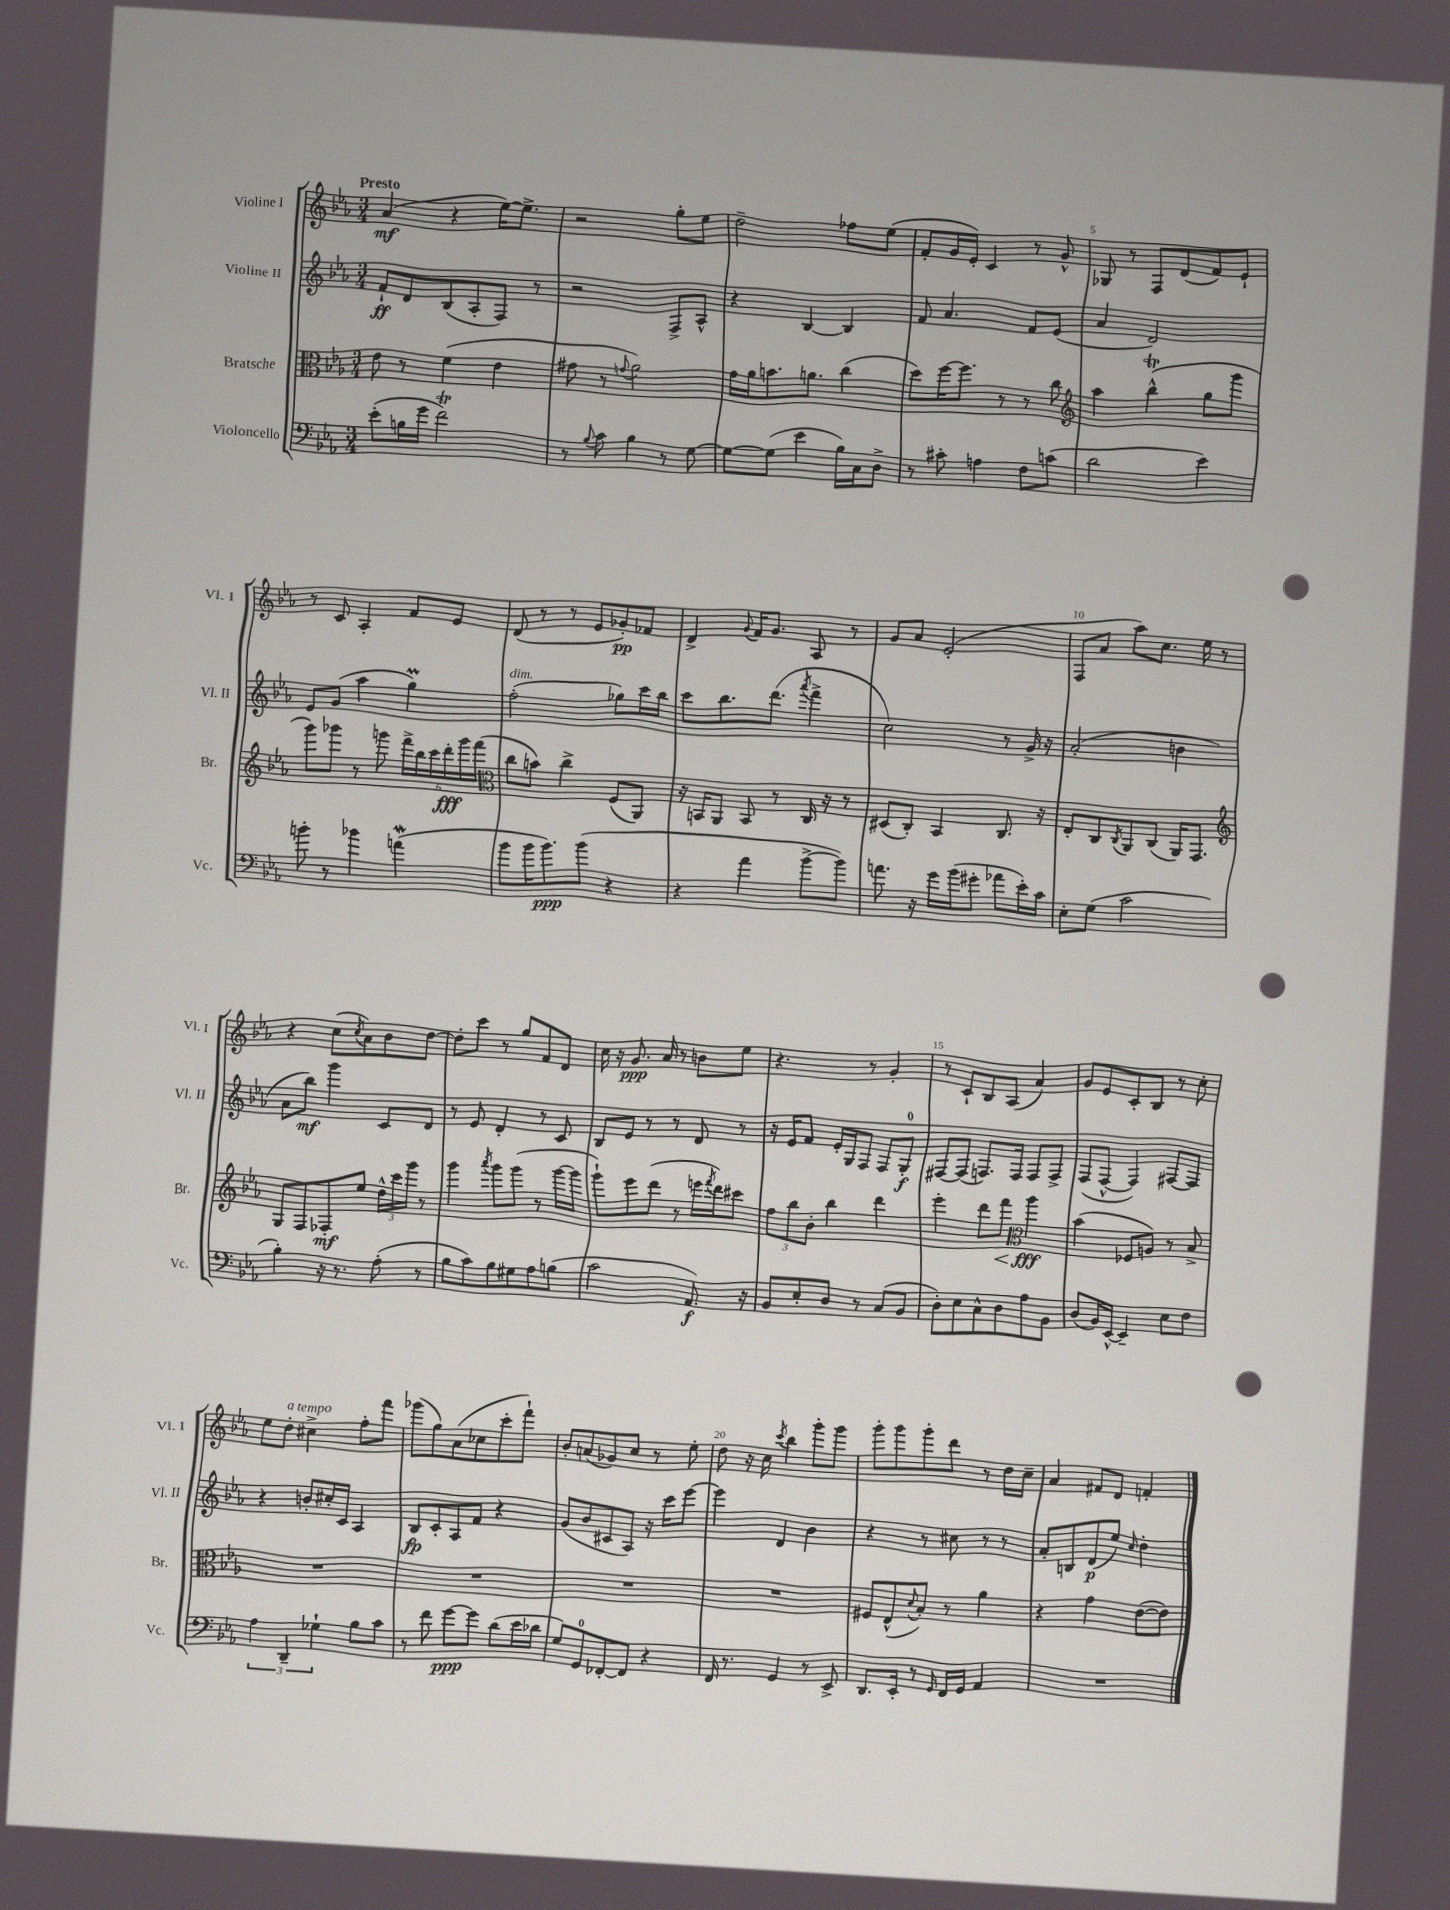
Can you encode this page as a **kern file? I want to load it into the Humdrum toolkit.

**kern	**kern	**kern	**kern
*staff4	*staff3	*staff2	*staff1
*clefF4	*clefC3	*clefG2	*clefG2
*k[b-e-a-]	*k[b-e-a-]	*k[b-e-a-]	*k[b-e-a-]
*M3/4	*M3/4	*M3/4	*M3/4
(8e-'	8e-	8f`	(4a-
16B	8r	8d	.
16g	.	.	.
2f)	(4f	(8B-	4r
.	.	8A-'	.
.	4e-	8F)	[16ee-)
.	.	.	8.ee-^]
.	.	8r	.
=	=	=	=
8r	8g#	2r	2r
8qqB-	.	.	.
8c	8r	.	.
.	8qqg	.	.
4B-	2a-)	.	.
8r	.	8F^	8gg'
[8G	.	8A-^^	8ee-
=	=	=	=
8G_	16g	4r	2dd~
.	16a-	.	.
(8G]	8.b	.	.
4e-	.	[4B-	.
.	8.a	.	.
16B-)	(4cc	4B-]	8ff-
16C	.	.	.
8D^	.	.	(8ee-
=	=	=	=
8r	8dd)	8f	8f'
8c#'	[16ff	4.a-	16g
.	8.ff]	.	16e-')
4A	.	.	4c
.	8r	.	.
8F	8r	8f	8r
(8c	8cc	(8e-	8g^^
=	=	=	=
*	*clefG2	*	*
2d	4aa-	4a-	8G-
.	.	.	8r
.	(4bb-^^	2d)	8F
.	.	.	(8d
4e-)	8gg	.	8f)
.	8ggg	.	8e-`
=	=	=	=
8b'	8ggg)	8e-	8r
8r	8ggg-	(8g	8c
4b-	8r	4aa-	4A-'
.	8ggg	.	.
(4a	24fff^	4gg)	8f
.	24bb-	.	.
.	24ccc	.	.
.	24ddd'	.	8e-
.	24ggg	.	.
.	(24fff	.	.
=	=	=	=
*	*clefC3	*	*
8b-	8cc	(2ff'	(8d
16b-	8b)	.	8r
8.b-)	.	.	.
.	4cc^	.	8r
(8b-	.	.	8e-
4r	(8F	8gg-)	8g-')
.	8AA-)	16ccc	8f-
.	.	16bb-	.
=	=	=	=
4r	16r	8ccc	4d^
.	16BB	.	.
.	8AA-	8.bb-	.
.	.	.	8qqg
4a-	8BB	.	16f
.	.	(8.ddd	8.g
.	8r	.	.
.	.	8qaaa-	.
[8b-^	16C	4fff^	8A-
.	16r	.	.
8b-])	8r	.	8r
=	=	=	=
8.a	(8D#	2cc)	8g
.	8C')	.	8a-
16r	.	.	.
16g	4BB-	.	(2e-'
(16b-	.	.	.
8g#'	.	.	.
8a-	8.C	8r	.
16e-')	.	16g^	.
16c	16r	16r	.
=	=	=	=
8E-'	8E-'	(2a-'	8F
(8G	8C	.	8a-
.	8qC	.	.
2c	8AA-	.	8aa-)
.	(8C	.	8.cc
.	16AA-)	4b	.
.	8.GG	.	16ee-
.	.	.	8r
=	=	=	=
*	*clefG2	*	*
4B-')	8G	8a-	4r
.	8F	8bb-)	.
16r	8F-'	4ggg	(8cc
8.r	.	.	.
.	.	.	8qcc
.	8ee-	.	8a-)
(8A-'	24dd^^	8c	8b-
.	24ccc	.	.
.	24ggg	.	.
8r	8r	8d	[8dd
=	=	=	=
8B-	4ggg	8r	8dd']
8c)	.	8e-	8ccc
.	8qaaa-	.	.
8B-	8ggg	4d'	8r
8G#	(8ggg	.	8gg
8A-	8r	8r	8f
(8B	[16ggg	8c	8d
.	16ggg]	.	.
=	=	=	=
2c	8ggg`)	8B-	16cc
.	.	.	16r
.	8eee-	8e-	8.g
.	(8ddd	8r	.
.	.	.	16a-
.	8r	8r	8r
8.AA-)	16eee	8d	8b
.	8qfff	.	.
.	16ddd)	.	.
.	8ccc#	8r	8ee-
16r	.	.	.
=	=	=	=
8BB-	12ff	16r	4.r
.	.	16e-	.
.	12bb-	.	.
8E-'	.	8f	.
.	12b-'	.	.
8D	4bb-	16e-'	.
.	.	16G	.
8r	.	8F	8r
(8C	4ddd	8F	4g'
8BB-	.	8G'	.
=	=	=	=
8D')	4eee-'	[8F#	8r
8E-	.	(8F#]	8c`
8C^^	8ddd	8.F)	8B-
8D	8fff	.	(8A-
.	.	16F	.
*	*clefC3	*	*
8A-	4aa-	8F	4a-)
8BB-	.	8F^	.
=	=	=	=
(8D	(4b-	(8F	8g
16BB-)	.	[8F^^	8e-
[16EE-^^	.	.	.
4EE-~]	8F-	4F])	8c'
.	8A)	.	8B-
8E-	8r	[8F#	8r
8F	8B-^	8F#]	8cc'
=	=	=	=
6A-	2.r	4r	8ee-
.	.	.	8dd'
6DD~	.	.	.
.	.	8b'	4cc#^
6G-`	.	.	.
.	.	16cc#'	.
.	.	16c	.
8B-	.	4A-	8ff'
8c	.	.	8fff
=	=	=	=
8r	2.r	8B-	(8ggg-
8f	.	8c'	8gg)
[8g	.	8A-	(8a-
8g]	.	8f	8cc-
(8d	.	4r	8ccc'
16e-	.	.	8fff`)
16d-	.	.	.
=	=	=	=
8G)	2.r	(8g	8b-'
8GG	.	8b-	(8a
[8FF-'	.	8c#	8g-)
8FF-]	.	8A-)	8cc
4r	.	16r	8r
.	.	16ccc	.
.	.	[8eee-	8ee-'
=	=	=	=
16FF	2.r	4eee-]	8dd
8.r	.	.	.
.	.	.	16r
.	.	.	16cc
.	.	.	8qccc
4GG	.	4d	4bb-
8r	.	4b-	8ggg'
8EE-^	.	.	8ggg
=	=	=	=
8.DD	8F#	4r	8ggg'
.	(8E-^^	.	8ggg
16EE-'	.	.	.
.	8qqd	.	.
8r	8B-')	8r	8ggg'
16qqGG	.	.	.
16FF	8r	8cc#	8ddd
16GG	.	.	.
4AA-	4a-	8r	8r
.	.	8r	16dd
.	.	.	16cc~
=	=	=	=
2.r	4r	8a-'	4a-
.	.	8B	.
.	4g	(8d	8f#
.	.	8ee-)	8d
.	.	16qqcc	.
.	([8e-	4dd'	4f'
.	8e-])	.	.
==	==	==	==
*-	*-	*-	*-
